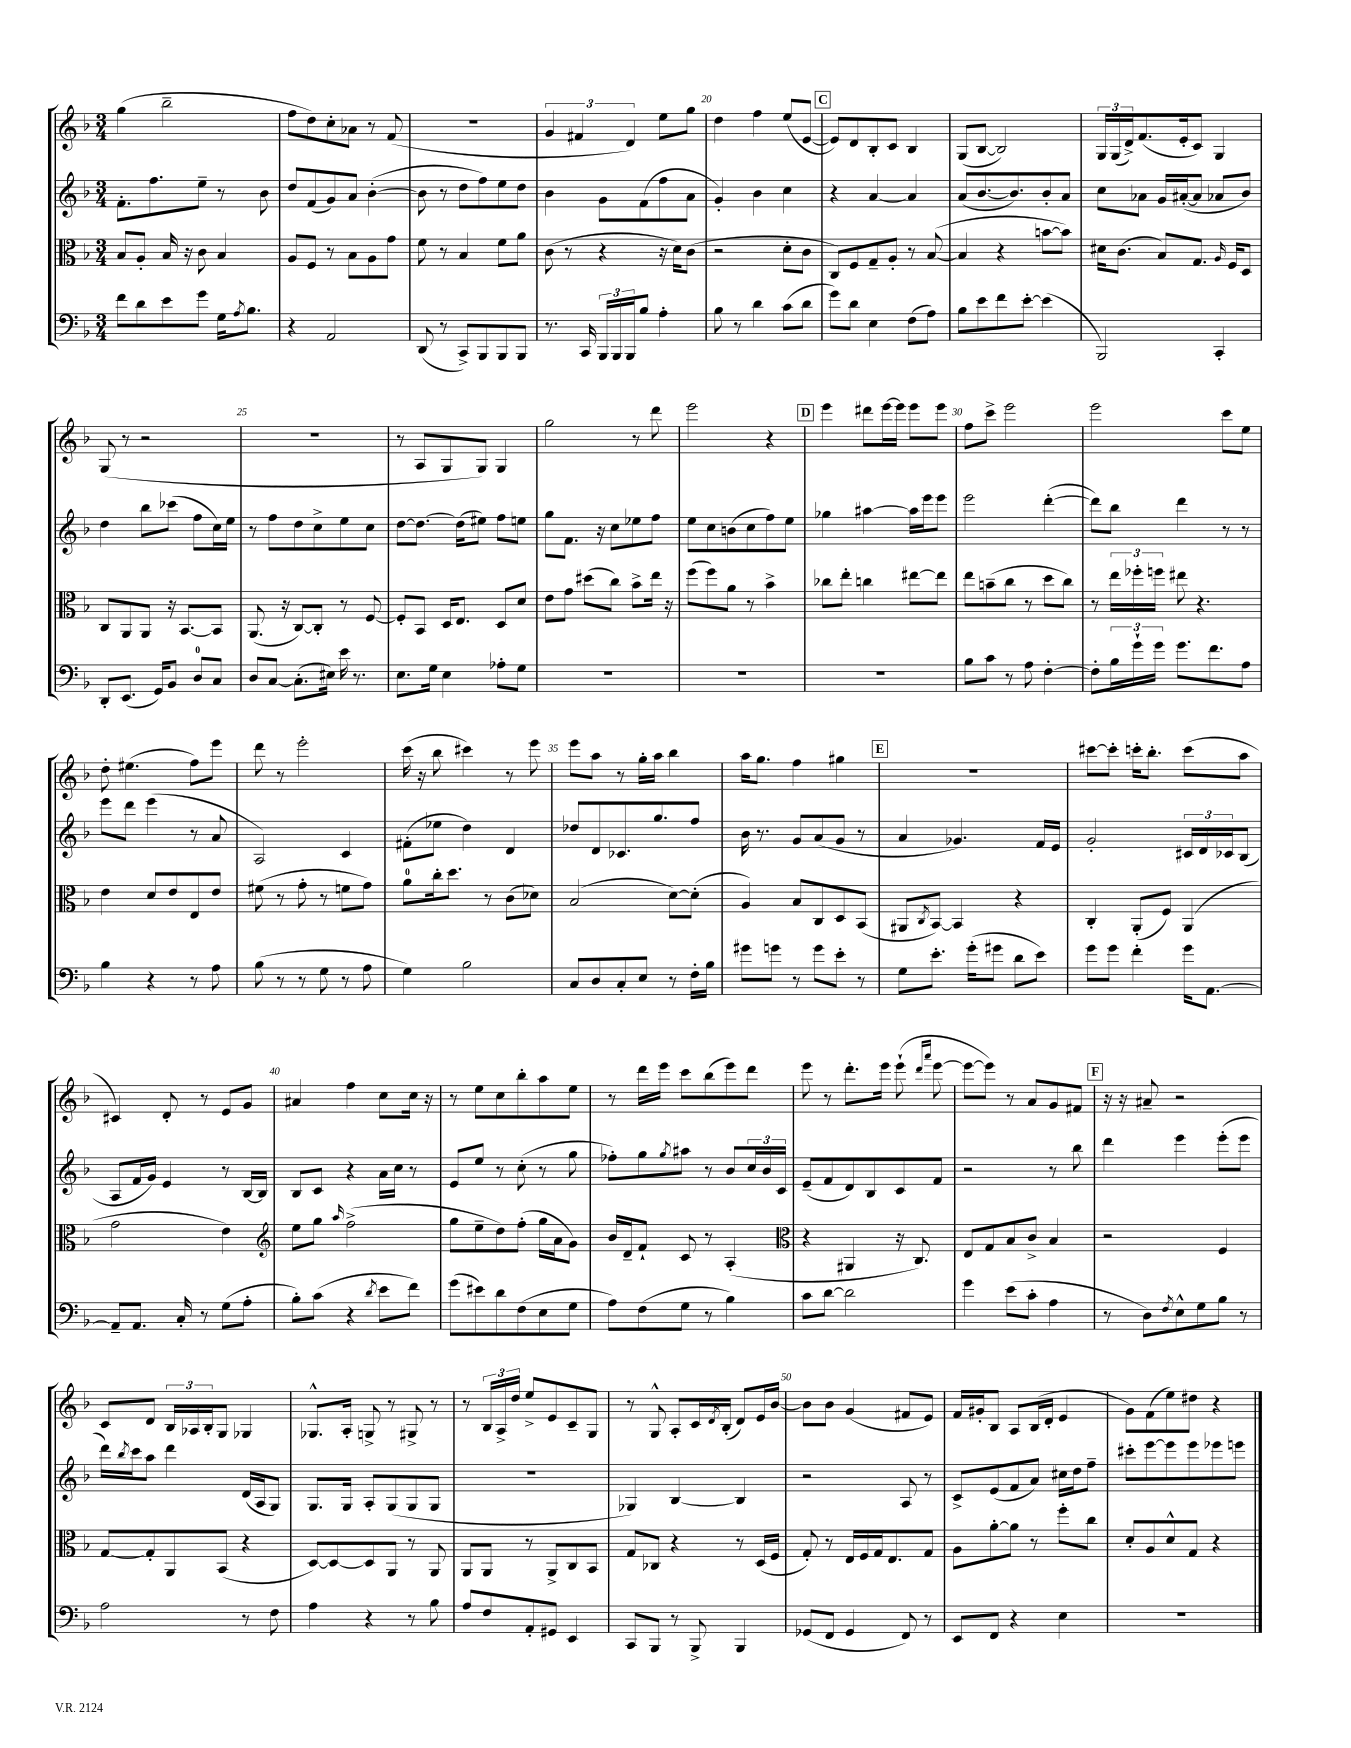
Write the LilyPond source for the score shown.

<<
\new StaffGroup <<
\new Staff = "s0" {
    \clef treble \key f \major \numericTimeSignature \time 3/4
    g''4( bes''2-- |
    f''8 d''8) c''8-. aes'8 r8 f'8( |
    R2. |
    \tuplet 3/2 { g'4 fis'4 d'4) } e''8 g''8 |
    d''4 f''4 e''8( e'8~ |
    \mark \markup { \box "C" } e'8) d'8 bes8-. c'8 bes4 |
    g8( bes8~ bes2) |
    \tuplet 3/2 { g16 g16( d'16->) } f'8.( e'16-. c'8) g4 |
    g8( r8 r2 |
    R2. |
    r8 a8 g8 g8) g4 |
    g''2 r8 d'''8 |
    e'''2 r4 |
    \mark \markup { \box "D" } e'''4 dis'''8 e'''16~ e'''16 e'''8 e'''8 |
    f''8 c'''8-> e'''2 |
    e'''2 c'''8 e''8 |
    d''8-. eis''4.( f''8) e'''8 |
    d'''8 r8 e'''2-. |
    c'''16( r16 bes''8 cis'''4) r8 e'''8 |
    e'''8 a''8 r8 g''16-. a''16 bes''4 |
    a''16 g''8. f''4 gis''4 |
    \mark \markup { \box "E" } R2. |
    cis'''8~ cis'''8-. c'''16-. bes''8.-. c'''8( a''8 |
    cis'4) d'8-. r8 e'8 g'8 |
    ais'4 f''4 c''8 c''16 r16 |
    r8 e''8 c''8 bes''8-. a''8 e''8 |
    r8 d'''16 e'''16 c'''8 bes''8( e'''8) d'''8 |
    e'''8 r8 d'''8.-. e'''16 e'''8-!( \grace { d'''16 a'''16 } e'''8~ |
    e'''8~ e'''8) r8 a'8 g'8 fis'8 |
    \mark \markup { \box "F" } r16 r16 ais'8-- r2 |
    c'8 d'8 \tuplet 3/2 { bes16 aes16 bes16-. } g8 ges4 |
    ges8.-^ a16-. g8-> r8 gis8-> r8 |
    r8 \tuplet 3/2 { bes16 a16-> d''16 } e''8-> e'8 c'8-- g8 |
    r8 g8-^ a8-. c'16 \acciaccatura { d'8 } bes16-.( d'8) e'16 bes'16~ |
    bes'8 bes'8 g'4( fis'8 e'8) |
    f'16 gis'16-. bes8 a8 bes16( d'16-. e'4 |
    g'8) f'8( e''8) dis''8 r4 \bar "|." |
}
\new Staff = "s1" {
    \clef treble \key f \major \numericTimeSignature \time 3/4
    f'8.-. f''8. e''8-- r8 bes'8 |
    d''8 f'8( g'8) a'8 bes'4~-.( |
    bes'8 r8 d''8 f''8) e''8 d''8 |
    bes'4 g'8 f'8( f''8 a'8 |
    g'4-.) bes'4 c''4 |
    \mark \markup { \box "C" } r4 a'4~ a'4 |
    a'8( bes'8.~ bes'8.) bes'8-. a'8 |
    c''8 aes'8 g'16 ais'16~-.( ais'8 aes'8 bes'8) |
    d''4 bes''8 ces'''8( f''8 c''16) e''16 |
    r8 f''8 d''8 c''8-> e''8 c''8 |
    d''8~ d''8.~ d''16( eis''8) f''8 e''8 |
    g''8 f'8. r16 c''8 ees''8 f''8 |
    e''8 c''8 b'8( c''8 f''8) e''8 |
    \mark \markup { \box "D" } ges''4 ais''4~ ais''16 e'''16 e'''8 |
    e'''2 d'''4~-.( |
    d'''8) bes''8 d'''4 r8 r8 |
    e'''8 d'''8 e'''4( r8 a'8 |
    a2) c'4 |
    fis'8-.( ees''8 d''4) d'4 |
    des''8 d'8 ces'8. g''8. f''8 |
    bes'16 r8. g'8 a'8( g'8 r8 |
    \mark \markup { \box "E" } a'4 ges'4.) f'16 e'16 |
    g'2-. \tuplet 3/2 { cis'16 d'16 ces'16 } bes8( |
    a8 f'16 g'16) e'4 r8 bes16~ bes16 |
    bes8 c'8 r4 a'16 c''16 r8 |
    e'8 e''8 r8 c''8-.( r8 g''8 |
    fes''8-.) g''8 \acciaccatura { g''8 } ais''8 r8 bes'8 \tuplet 3/2 { c''16 bes'16 c'16 } |
    e'8--( f'8 d'8) bes8 c'8 f'8 |
    r2 r8 bes''8 |
    \mark \markup { \box "F" } d'''4 e'''4 e'''8-.( e'''8 |
    d'''16) \acciaccatura { bes''8 } c'''16 a''8 d'''4 d'16( a16 g8) |
    g8. g16 a8-. g8( g8 g8 |
    R2. |
    ges4) bes4~ bes4 |
    r2 a8 r8 |
    c'8-> e'8( f'8 a'8) cis''16 d''16 f''8-- |
    cis'''8-. e'''8~ e'''8 e'''8 ees'''8 e'''8 \bar "|." |
}
\new Staff = "s2" {
    \clef alto \key f \major \numericTimeSignature \time 3/4
    bes8 a8-. bes16 r16 c'8 bes4 |
    a8 f8 r8 bes8 a8 g'8 |
    f'8 r8 bes4 f'8 a'8 |
    c'8( r8 r4 r16 d'16) c'8( |
    r2 d'8-. c'8 |
    \mark \markup { \box "C" } c8) f8 g8-- a8-. r8 bes8~( |
    bes4 r4 b'8~ b'8) |
    dis'16 c'8.( bes8) g8. \grace { a16 } f16 d8 |
    c8 a,8 a,8 r16 bes,8.~ bes,8 |
    a,8.( r16 c8~) c8-. r8 f8~ |
    f8-. bes,8 d16 e8. d8 d'8 |
    e'8 g'8 dis''8( c''8) bes'8-> e''16 r16 |
    f''8( f''8) a'8 r8 bes'4-> |
    \mark \markup { \box "D" } ces''8 e''8-. c''4 eis''8~ eis''8 |
    e''8 b'8--( c''8 r8 d''8 c''8) |
    r8 \tuplet 3/2 { e''16 fes''16-. f''16 } eis''8 r4. |
    e'4 d'8 e'8 e8 e'8 |
    fis'8( r8 g'8-. r8 f'8 g'8) |
    a'8-0 c''16-. d''8. r8 c'8( des'8) |
    bes2( d'8~) d'8-.( |
    a4) bes8 c8 d8 bes,8( |
    \mark \markup { \box "E" } ais,8 \acciaccatura { c8 } bes,8~) bes,4 r4 |
    c4-. a,8-.( f8) a,4( |
    g'2 e'4) |
    \clef treble e''8 g''8 \grace { a''16 } f''2->( |
    g''8 e''8-- d''8) f''8-.( g''16 a'16 g'8) |
    bes'16 d'16-- f'8-! c'8 r8 a4-.( |
    \clef alto r4 ais,4 r16 c8.) |
    e8 g8 bes8 c'8-> bes4 |
    \mark \markup { \box "F" } r2 f4 |
    g8~ g8-. a,8 bes,8( r4 |
    d8~) d8~ d8 a,8 r8 a,8 |
    a,8 a,8 r8 a,8-> c8 bes,8 |
    g8 ces8 r4 r8 d16( f16 |
    g8-.) r8 e16 f16 g16 e8. g8 |
    a8 a'8~-. a'8 r8 f''8-. c''8 |
    d'8-. a8 d'8-^ g8 r4 \bar "|." |
}
\new Staff = "s3" {
    \clef bass \key f \major \numericTimeSignature \time 3/4
    f'8 d'8 e'8 g'8 g16 \acciaccatura { a8 } bes8. |
    r4 a,2 |
    d,8( r8 c,8->) bes,,8 bes,,8 bes,,8 |
    r8. c,16 \tuplet 3/2 { bes,,16 bes,,16 bes,,16 } bes8 a4-. |
    bes8 r8 d'4 c'8( d'8 |
    \mark \markup { \box "C" } g'8) d'8 e4 f8( a8) |
    bes8 e'8 f'8 e'8~-. e'4( |
    bes,,2) c,4-. |
    d,8-. e,8.( g,16) bes,8 d8-0 c8 |
    d8 c8~ c8.-.( eis16) e'16 r8. |
    e8. g16 e4 aes8-. g8 |
    R2. |
    R2. |
    \mark \markup { \box "D" } R2. |
    bes8 c'8 r8 a8 f4~-. |
    f8-. \tuplet 3/2 { bes16 g'16-! g'16 } g'8. f'8. a8 |
    bes4 r4 r8 a8 |
    bes8( r8 r8 g8 r8 a8 |
    g4) bes2 |
    c8 d8 c8-. e8 r8 f16-. bes16 |
    gis'8 g'8 r8 g'8 e'8-. r8 |
    \mark \markup { \box "E" } g8 e'8.-. g'16-.( gis'8 d'8 e'8) |
    g'8 g'8 f'4-. g'16 a,8.~ |
    a,8-- a,8. c16-. r8 g8( a8-. |
    bes8-.) c'8( r4 \acciaccatura { d'8 } e'8 f'8) |
    g'8( eis'8) d'8 f8( e8 g8 |
    a8) f8( g8 r8 bes4) |
    c'8 d'8~ d'2 |
    g'4 e'8( c'8-. a4 |
    \mark \markup { \box "F" } r8 d8) \acciaccatura { f8 } e8-^ g8 bes8 r8 |
    a2 r8 f8 |
    a4 r4 r8 bes8 |
    a8 f8 a,8-. gis,8 e,4 |
    c,8 bes,,8 r8 bes,,8-> bes,,4 |
    ges,8( f,8 ges,4 f,8) r8 |
    e,8 f,8 r4 e4 |
    R2. \bar "|." |
}
>>
>>
\layout { \context { \Score currentBarNumber = #16 \override BarNumber.break-visibility = ##(#f #t #t) barNumberVisibility = #(every-nth-bar-number-visible 5) } }
